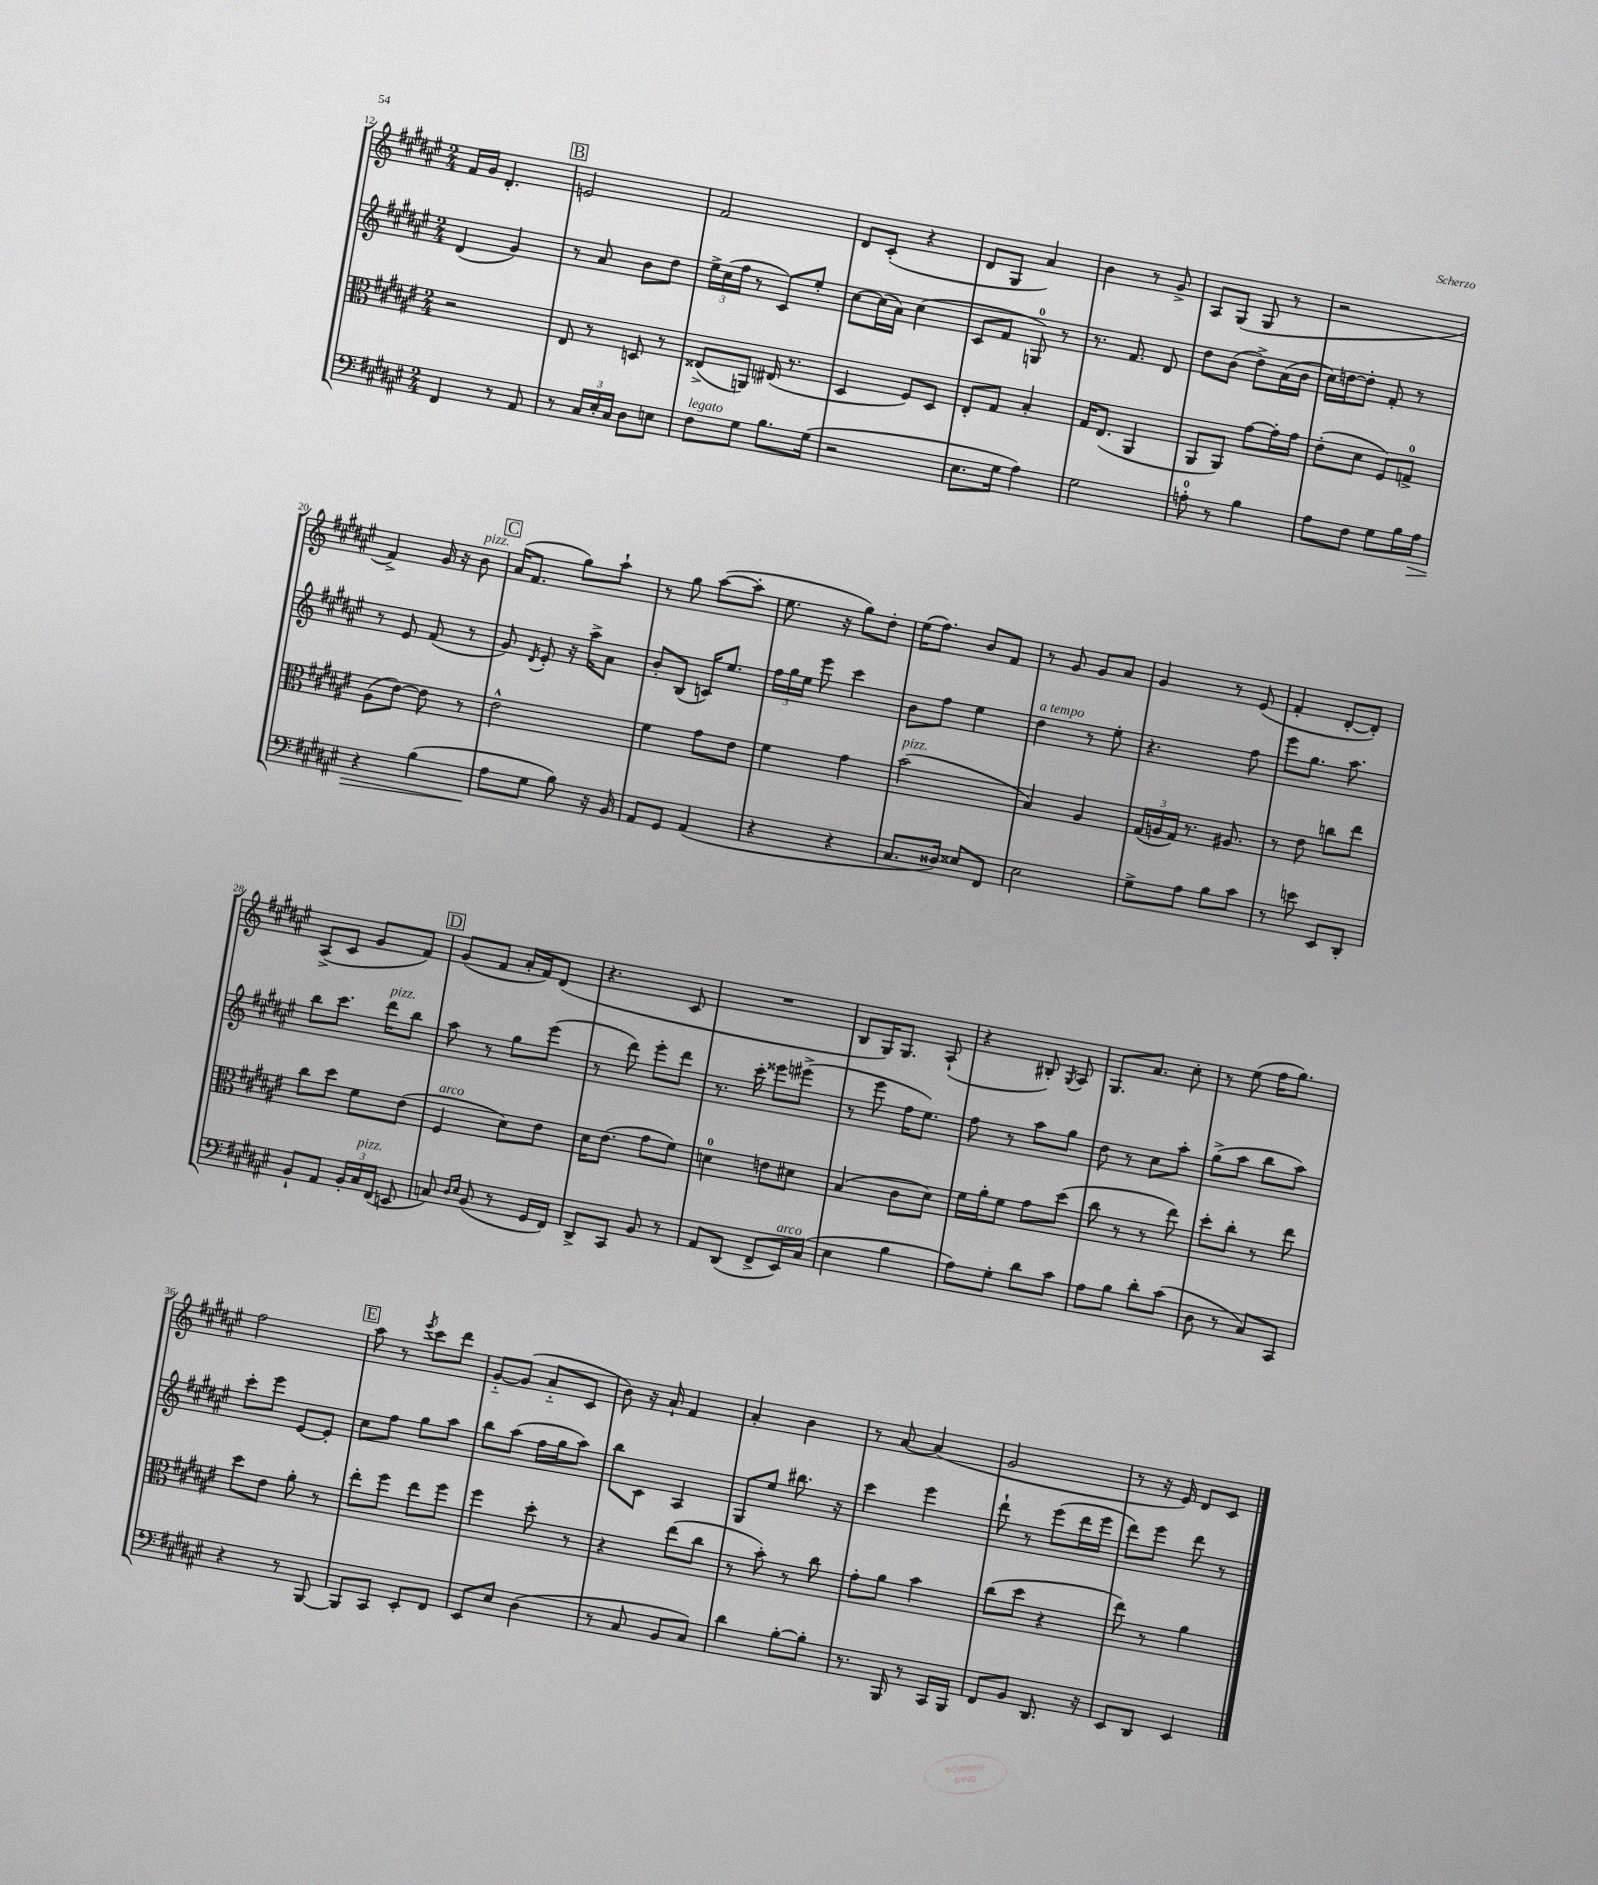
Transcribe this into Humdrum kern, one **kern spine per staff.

**kern	**dynam	**kern	**kern	**kern
*part4	*part4	*part3	*part2	*part1
*staff4	*staff4	*staff3	*staff2	*staff1
*clefF4	*	*clefC3	*clefG2	*clefG2
*k[f#c#g#d#a#e#]	*	*k[f#c#g#d#a#e#]	*k[f#c#g#d#a#e#]	*k[f#c#g#d#a#e#]
*M2/4	*	*M2/4	*M2/4	*M2/4
=12	=12	=12	=12	=12
4FF#/	.	2r	(4d#/	16f#/LL
.	.	.	.	16g#/JJ
.	.	.	.	4.d#'/
8r	.	.	4g#/)	.
8AA#/	.	.	.	.
!!LO:REH:place=s1:t=B
=13	=13	=13	=13	=13
8r	.	8E#/	8r	2en/
24C#/LL	.	8r	8a#/	.
24E#'/	.	.	.	.
24C#/JJ	.	.	.	.
8D#\L	.	8Dn/	8b\L	.
8En\J	.	8r	8dd#\J	.
=14	=14	=14	=14	=14
!LO:TX:a:i:t=legato	!	!	!	!
8F#\L	.	(8E##X^/L	24ee#^\LL	2f#/
.	.	.	(24cc#\	.
.	.	.	24ff#\JJ	.
8G#\J	.	8AAn/J)	8r	.
8.B\L	.	(16E#X/	8c#/L)	.
.	.	8.r	.	.
.	.	.	8ee#'/J	.
(16G#\Jk	.	.	.	.
=15	=15	=15	=15	=15
2r	.	4D#/	[8cc#\L	8d#/L
.	.	.	(16cc#\L]	(8c#'/J
.	.	.	16a#\JJ)	.
.	.	8F#/L)	(4cc#\	4r
.	.	8D#/J	.	.
=16	=16	=16	=16	=16
8.E#\L	.	8E#'/L	8c#/L	8d#/L
.	.	8G#/J	8f#/J	8G#/J
16G#\Jk	.	.	.	.
4A#\)	.	4B'/	8Gn/)	4a#/)
.	.	.	8r	.
=17	=17	=17	=17	=17
2G#\	.	16G#/KL	8.r	4b\
.	.	(8.E#/J	.	.
.	.	.	8.f#/	.
.	.	4AA#/	.	8r
.	.	.	8d#/	8g#^/
=18	=18	=18	=18	=18
8An'\	.	8AA#/L	8dd#\L	8A#/L
8r	.	8AA#/J)	(8b\J	(8G#/J
4B\	.	[8g#\L	8dd#^\L)	8G#/
.	.	16g#'\L]	(16a#\L	8r
.	.	16g#\JJ	16b\JJ	.
=19	=19	=19	=19	=19
8A#\L	.	(8e#'\L	16cc#\LL)	2r
.	.	.	[16ddn\J	.
8F#\J	.	8d#\J	8dd'\J]	.
8G#\L	.	8F#/L)	8f#'/	.
16B\L	.	8Gn^/J	8r	.
!	!LO:HP:b	!	!	!
16A#\JJ	>	.	.	.
!!LO:LB:g=z
=20	=20	=20	=20	=20
4r	.	(8A#\L	8r	4f#^/)
.	.	[8e#\J)	8e#/	.
(4B\	.	8e#\]	(8f#/	16g#/
.	.	.	.	16r
!	!	!	!	!LO:TX:a:i:t=pizz.
.	.	8r	8r	8b\
!!LO:REH:place=s1:t=C
=21	=21	=21	=21	=21
8A#\L	.	2e#^^\	8g#/)	(16a#/KL
.	.	.	.	8.f#/J
.	.	.	8qd#/	.
8G#\J	]	.	8e#'/	.
8B\)	.	.	16r	8gg#\L)
.	.	.	16aa#^\KL	.
16r	.	.	8a#\J	8aa#`\J
16BB/	.	.	.	.
=22	=22	=22	=22	=22
8AA#/L	.	4f#\	8b'/L	8r
8GG#/J	.	.	(8B/J	8gg#\
(4AA#/	.	8g#\L	16cn/KL)	([8aa#\L
.	.	.	8.ee#/J	.
.	.	8e#\J	.	8aa#'\J]
=23	=23	=23	=23	=23
4r	.	4f#\	24ff#\LL	8.ee#\
.	.	.	24gg#\	.
.	.	.	24ee#\JJ	.
.	.	.	8eee#\	.
.	.	.	.	16r
4r	.	4g#\	4ccc#\	8gg#\L)
.	.	.	.	8dd#'\J
=24	=24	=24	=24	=24
!	!	!LO:TX:a:i:t=pizz.	!	!
8.C#/L	.	(2b\	8b\L	(16ee#\KL
.	.	.	.	8.ff#\J)
.	.	.	8ff#\J	.
16D##X/Jk)	.	.	.	.
8E##X/L	.	.	4ee#\	8b/L
8FF#/J	.	.	.	8f#/J
=25	=25	=25	=25	=25
!	!	!	!LO:TX:a:i:t=a tempo	!
2E#\	.	4B/)	4dd#\	8r
.	.	.	.	8g#/
.	.	4A#/	8r	8g#/L
.	.	.	8ee#'\	8a#/J
=26	=26	=26	=26	=26
8G#^\L	.	(24G#/LL	4.r	4g#/
.	.	24An/	.	.
.	.	24G#/JJ)	.	.
8A#\J	.	8.r	.	.
8B\L	.	.	.	8r
.	.	8.A#X/	.	.
8c#\J	.	.	8ff#\	(8e#/
=27	=27	=27	=27	=27
8r	.	8r	8eee#\L	4f#'/
8en\	.	8e#\	8.gg#\J	.
8EE#/L	.	8ccn\L	.	[8d#'/L
.	.	.	8.aa#\	.
8DD#'/J	.	8ee#\J	.	8d#'/J])
!!LO:LB:g=z
=28	=28	=28	=28	=28
8BB`/L	.	8cc#\L	8bb\L	(8A#^/L
8AA#/J	.	8dd#\J	8.ccc#\J	8c#/J
24BB'/LL	.	8f#\L	.	8g#/L
!LO:TX:a:i:t=pizz.	!	!	!	!
24C#/	.	.	.	.
!	!	!	!LO:TX:a:i:t=pizz.	!
.	.	.	16ddd#\KL	.
(24FF#/JJ	.	.	.	.
8EEn/	.	(8e#\J	8bb\J	8f#/J)
!!LO:REH:place=s1:t=D
=29	=29	=29	=29	=29
!	!	!LO:TX:a:i:t=arco	!	!
8Cn/)	.	4F#/	8aa#\	(8g#/L
16qqD#/LL	.	.	.	.
16qqE#/JJ	.	.	.	.
(8BB/	.	.	8r	8f#/J
8r	.	8d#\L)	8gg#\L	16a#'/LL
.	.	.	.	16f#/J)
16GG#/LL	.	8e#\J	(8eee#\J	(8d#/J
16FF#/JJ)	.	.	.	.
=30	=30	=30	=30	=30
8DD#^/L	.	16d#\KL	8r	4.r
.	.	(8.e#\J	.	.
8CC#/J	.	.	8ddd#\)	.
8BB/	.	8g#\L	8eee#'\L	.
8r	.	8f#\J)	8ddd#\J	8c#/
=31	=31	=31	=31	=31
8AA#/L	.	4dn\	8.r	2r
(8DD#/J	.	.	.	.
.	.	.	16ccc#'\	.
8FF#^/L	.	8en\L	8eee##X\L	.
!LO:TX:a:i:t=arco	!	!	!	!
16EE#/L)	.	8d#X\J	(8eee#X^\J	.
(16C#/JJ	.	.	.	.
=32	=32	=32	=32	=32
4E#\	.	(4B/	8r	8B/L
.	.	.	8eee#\	16G#/K)
.	.	.	.	8.G#/J
4B\	.	8c#\L	16ff#\KL	.
.	.	.	8.ee#\J)	.
.	.	8d#\J)	.	(8A#`/
=33	=33	=33	=33	=33
8A#\L)	.	16f#\LL	8ff#\	4r
.	.	16a#'\J	.	.
8G#'\J	.	8f#\J	8r	.
8d#\L	.	8g#\L	8aa#\L	8B#X'/)
.	.	.	.	8qG#/
8c#\J	.	(8dd#\J	8gg#\J	8A#/
=34	=34	=34	=34	=34
8A#\L	.	8cc#\	8dd#\	8.G#/L
8B\J	.	8r	8r	.
.	.	.	.	8.a#/J
8d#'\L	.	8r	8cc#\L	.
(8c#\J	.	8ee#\)	8aa#'\J	8cc#'\
=35	=35	=35	=35	=35
8D#\	.	8dd#'\L	(8gg#^\L	8r
8r	.	8cc#'\J	8aa#\J	(8ee#\
8C#/L)	.	8r	8bb\L	16ff#\KL
.	.	.	.	8.gg#\J)
8CC#/J	.	8ee#\	8aa#\J)	.
!!LO:LB:g=z
=36	=36	=36	=36	=36
4r	.	8dd#\L	8ccc#'\L	2ff#\
.	.	8e#\J	8eee#\J	.
8r	.	8a#'\	[8e#/L	.
[8BBB/	.	8r	8e#'/J]	.
!!LO:REH:place=s1:t=E
=37	=37	=37	=37	=37
8BBB/L]	.	8ee#'\L	8cc#\L	8aa#\
8CC#/J	.	8ff#\J	8ff#\J	8r
.	.	.	.	8qeee#/
8EE#'/L	.	8ee#\L	8gg#\L	8ccc#\L
8FF#/J	.	8ff#\J	8aa#\J	8ddd#\J
=38	=38	=38	=38	=38
8EE#/L	.	4ff#\	8bb\L	[8g#/L
8E#/J	.	.	(8aa#\J	(8g#/J]
(4D#\	.	8dd#'\	16ff#\LL	8a#/L
.	.	.	16gg#\J	.
.	.	8r	8aa#\J)	8c#/J
=39	=39	=39	=39	=39
8r	.	4r	8bb\L	8b\)
8C#/	.	.	8c#\J	16r
.	.	.	.	16a#`/
8BB/L	.	(8ee#\L	4A#/	4f#/
8C#/J)	.	8cc#\J	.	.
=40	=40	=40	=40	=40
4d#\	.	8r	8G#/L	4a#'/
.	.	8b'\)	8ee#/J	.
[8B'\L	.	8r	8.bb#X\	4b\
8B'\J]	.	8cc#\	.	.
.	.	.	16r	.
=41	=41	=41	=41	=41
8.r	.	8g#'\L	4ccc#\	8r
.	.	8a#\J	.	[8a#/
16BBB/	.	.	.	.
8r	.	4b\	4eee#\	(4a#/]
16CC#/LL	.	.	.	.
16BBB/JJ	.	.	.	.
=42	=42	=42	=42	=42
8FF#/L	.	(8cc#\L	8ddd#`\	2g#/
8BB/J	.	8dd#\J	8r	.
8.DD#/	.	4r	(8eee#\L	.
.	.	.	16ddd#\L	.
16r	.	.	16eee#\JJ	.
=43	=43	=43	=43	=43
8EE#/L	.	8ee#\)	8ddd#\L)	8r
8DD#/J	.	8r	8eee#\J	16r
.	.	.	.	16e#/)
4EE#/	.	4a#\	8ddd#\	8d#/L
.	.	.	8r	8c#/J
==	==	==	==	==
*-	*-	*-	*-	*-
